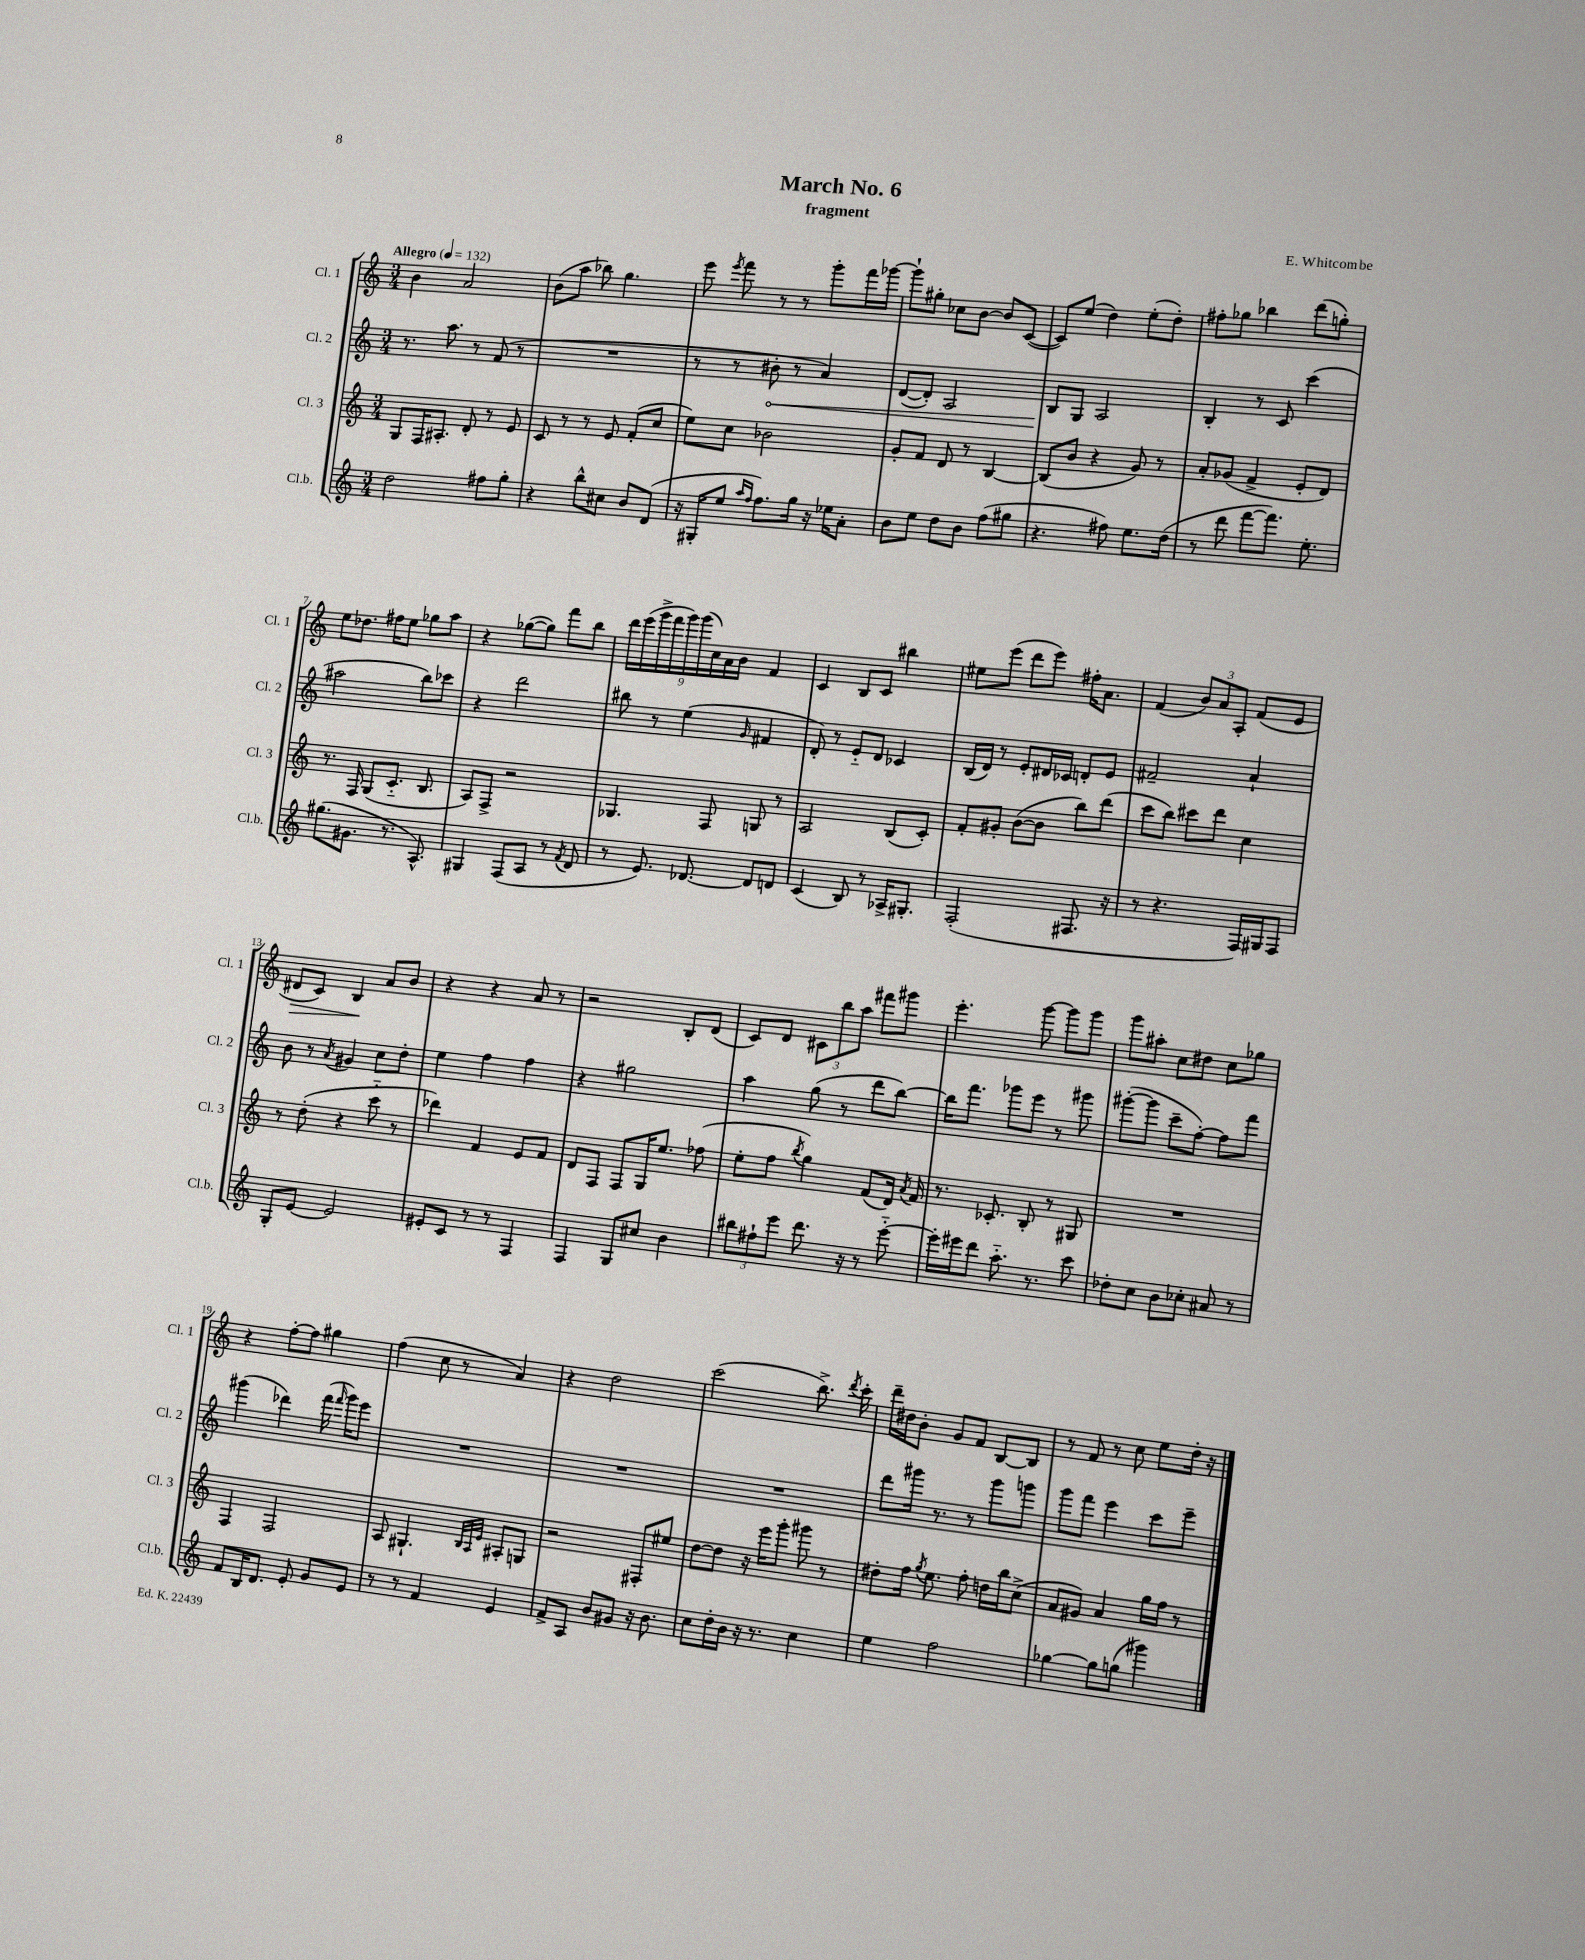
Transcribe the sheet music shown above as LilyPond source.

\header { title = "March No. 6" composer = "E. Whitcombe" subtitle = "fragment" }
<<
\new StaffGroup <<
\new Staff = "s0" \with { instrumentName = "Cl. 1" shortInstrumentName = "Cl. 1" } {
    \clef treble \key c \major \numericTimeSignature \time 3/4 \tempo "Allegro" 4 = 132
    \autoBeamOff b'4 a'2 |
    b'8[( a''8] bes''8) g''4. |
    e'''8 \acciaccatura { e'''8 } f'''8 r8 r8 g'''8[-. f'''16 ges'''16]~ |
    ges'''8[-! gis''8]-. ces''8[ b'8]~ b'8[ c'8]~( |
    c'8[) e''8]( d''4) e''8[-.( d''8]-.) |
    fis''8[-. ges''8] bes''4 d'''8[( g''8]-.) |
    e''8[ des''8.] fis''16[ e''8] ges''8[ a''8] |
    r4 ges''8[~( ges''8]) f'''8[ b''8] |
    \tuplet 9/8 { d'''16[ e'''16( g'''16-> f'''16 g'''16) g'''16( c''16) a'16 b'16] } f'4 |
    c'4 b8[ c'8] bis''4 |
    eis''8[ e'''8]( d'''8[ e'''8]) fis''16[-. a'8.] |
    f'4( \tuplet 3/2 { b'8[) a'8 a8]-. } f'8[( e'8] |
    dis'8[\> c'8]) b4\! a'8[ b'8] |
    r4 r4 a'8 r8 |
    r2 b8[-. d'8]( |
    c'8[) d'8] \tuplet 3/2 { cis'8[ b''8 a''8] } fis'''8[ gis'''8] |
    e'''4.-. g'''8~ g'''8[ g'''8] |
    g'''8[ ais''8]-. c''8[ dis''8] c''8[ ges''8] |
    r4 f''8[~-. f''8] gis''4 |
    f''4( c''8 r8 a'4) |
    r4 d''2 |
    c'''2( b''8.->) \acciaccatura { d'''8 } c'''16-. |
    d'''16[-- dis''16 b'8]-. g'8[ f'8] b8[~ b8] |
    r8 f'8 r8 c''8 e''8[ d''16]-. r16 \bar "|." |
}
\new Staff = "s1" \with { instrumentName = "Cl. 2" shortInstrumentName = "Cl. 2" } {
    \clef treble \key c \major \numericTimeSignature \time 3/4
    \autoBeamOff r8. a''8. r8 f'8( r8 |
    R2. |
    r8 r8 \once \override Hairpin.circled-tip = ##t bis'8-.\< r8 a'4) |
    d'8[~( d'8]-.) a2 |
    b8[\! g8] a2 |
    b4-. r8 c'8 c'''4( |
    ais''2 b''8[) ces'''8] |
    r4 d'''2 |
    bis''8 r8 e''4( \grace { g'16 } fis'4 |
    d'8-.) r8 e'8[-_ d'8] ces'4 |
    b16[( d'16]) r8 e'8[-. dis'16 ces'16] d'8[-. e'8] |
    fis'2-- a'4-! |
    b'8 r8 \acciaccatura { a'8 } gis'4 c''8[ d''8]-. |
    e''4 f''4 f''4 |
    r4 gis''2 |
    a''4 g''8( r8 d'''8[ b''8]~) |
    b''16[ f'''8.] ges'''8[ e'''8] r8 gis'''8 |
    gis'''8[~-.( gis'''8] c'''8[-- f''8]~-.) f''8[ f'''8] |
    gis'''4( des'''4) f'''16( \grace { f'''16 } gis'''16[) e'''8] |
    R2. |
    R2. |
    R2. |
    d'''8[ gis'''16] r8. r8 gis'''8[ g'''8] |
    g'''8[ f'''8] e'''4 c'''8[ e'''8]-- \bar "|." |
}
\new Staff = "s2" \with { instrumentName = "Cl. 3" shortInstrumentName = "Cl. 3" } {
    \clef treble \key c \major \numericTimeSignature \time 3/4
    \autoBeamOff g8[ f16 ais8.]-. d'8-. r8 e'8 |
    c'8 r8 r8 e'8 f'8[-.( c''8] |
    e''8[) c''8] bes'2 |
    g'8[-. f'8] d'8 r8 b4~ |
    b8[( b'8] r4 g'8) r8 |
    a'8[-. ges'8]( f'4-> e'8[-. d'8]) |
    r8. f16 g8[( c'8.]-_ b8. |
    a8[) f8]-> r2 |
    ges4. f8 g8 r8 |
    a2 b8[( c'8]-.) |
    f'8[-. gis'8]-. b'8[~( b'8] b''8[) d'''8]( |
    c'''8[ b''8]) cis'''8[ d'''8] c''4 |
    r8 d''8-.( r4 c'''8-_ r8 |
    des'''4) f'4 e'8[ f'8] |
    d'8[ f8] f8[ g16 e''8.] fes''8( |
    e''8[-. f''8] \acciaccatura { b''8 } g''4) f'8[( d'16]) \acciaccatura { a'8 } f'16 |
    r8. ces'8.-. b8-. r8 gis8 |
    R2. |
    f4 f2 |
    a8 gis4.-! \grace { b32[ a32 e'32] } ais8[-. g8] |
    r2 fis8[-. eis''8] |
    d''8[~ d''8] r16 e'''16[ g'''8]-. gis'''8 r8 |
    dis''8[-. f''16] \acciaccatura { g''8 } e''8. f''8-. d''16[ b''16 c''8]->( |
    a'8[ gis'8]) a'4 g''16[ f''16] r8 \bar "|." |
}
\new Staff = "s3" \with { instrumentName = "Cl.b." shortInstrumentName = "Cl.b." } {
    \clef treble \key c \major \numericTimeSignature \time 3/4
    \autoBeamOff d''2 fis''8[ g''8]-. |
    r4 b''8[-^ cis''8] b'8[ d'8]( |
    r16 gis16[-. e''8] \grace { a''16[ f''16] } f''8.[) g''16] r16 ees''16[ a'8]-. |
    b'8[ e''8] d''8[ b'8] f''8[( gis''8] |
    r4. fis''8) e''8.[ d''16]( |
    r8 d'''8 f'''8[~ f'''8.]) e''8.-. |
    gis''8.[( gis'8.] r8. a8.-^) |
    gis4 f8[( a8] r8 \acciaccatura { f'8 } d'8 |
    r8 e'8.) des'8.~ des'8[ d'8] |
    c'4( b8) r8 aes16[-> gis8.]-. |
    f2-.( fis8. r16 |
    r8 r4. f16[) gis16 f8] |
    g8[-. e'8]~ e'2 |
    eis'8[-. c'8] r8 r8 f4 |
    f4 g8[ cis''8] b'4 |
    \tuplet 3/2 { bis''8[ fis''8-! e'''8] } d'''8. r16 r8 e'''8~-_ |
    e'''16[-. eis'''16 d'''8] a''8.-_ r8. c'''8 |
    des''8[-. c''8] b'8[ ces''8]-. ais'8 r8 |
    f'8[ b16 d'8.] e'8-. g'8[ e'8] |
    r8 r8 f'4 e'4 |
    f'8[-> a8] b'8[ gis'8] r16 b'8. |
    c''8[ d''16-. b'16] r16 r8. c''4 |
    e''4 f''2 |
    ges''4~ ges''8[ g''8]( gis'''4) \bar "|." |
}
>>
>>
